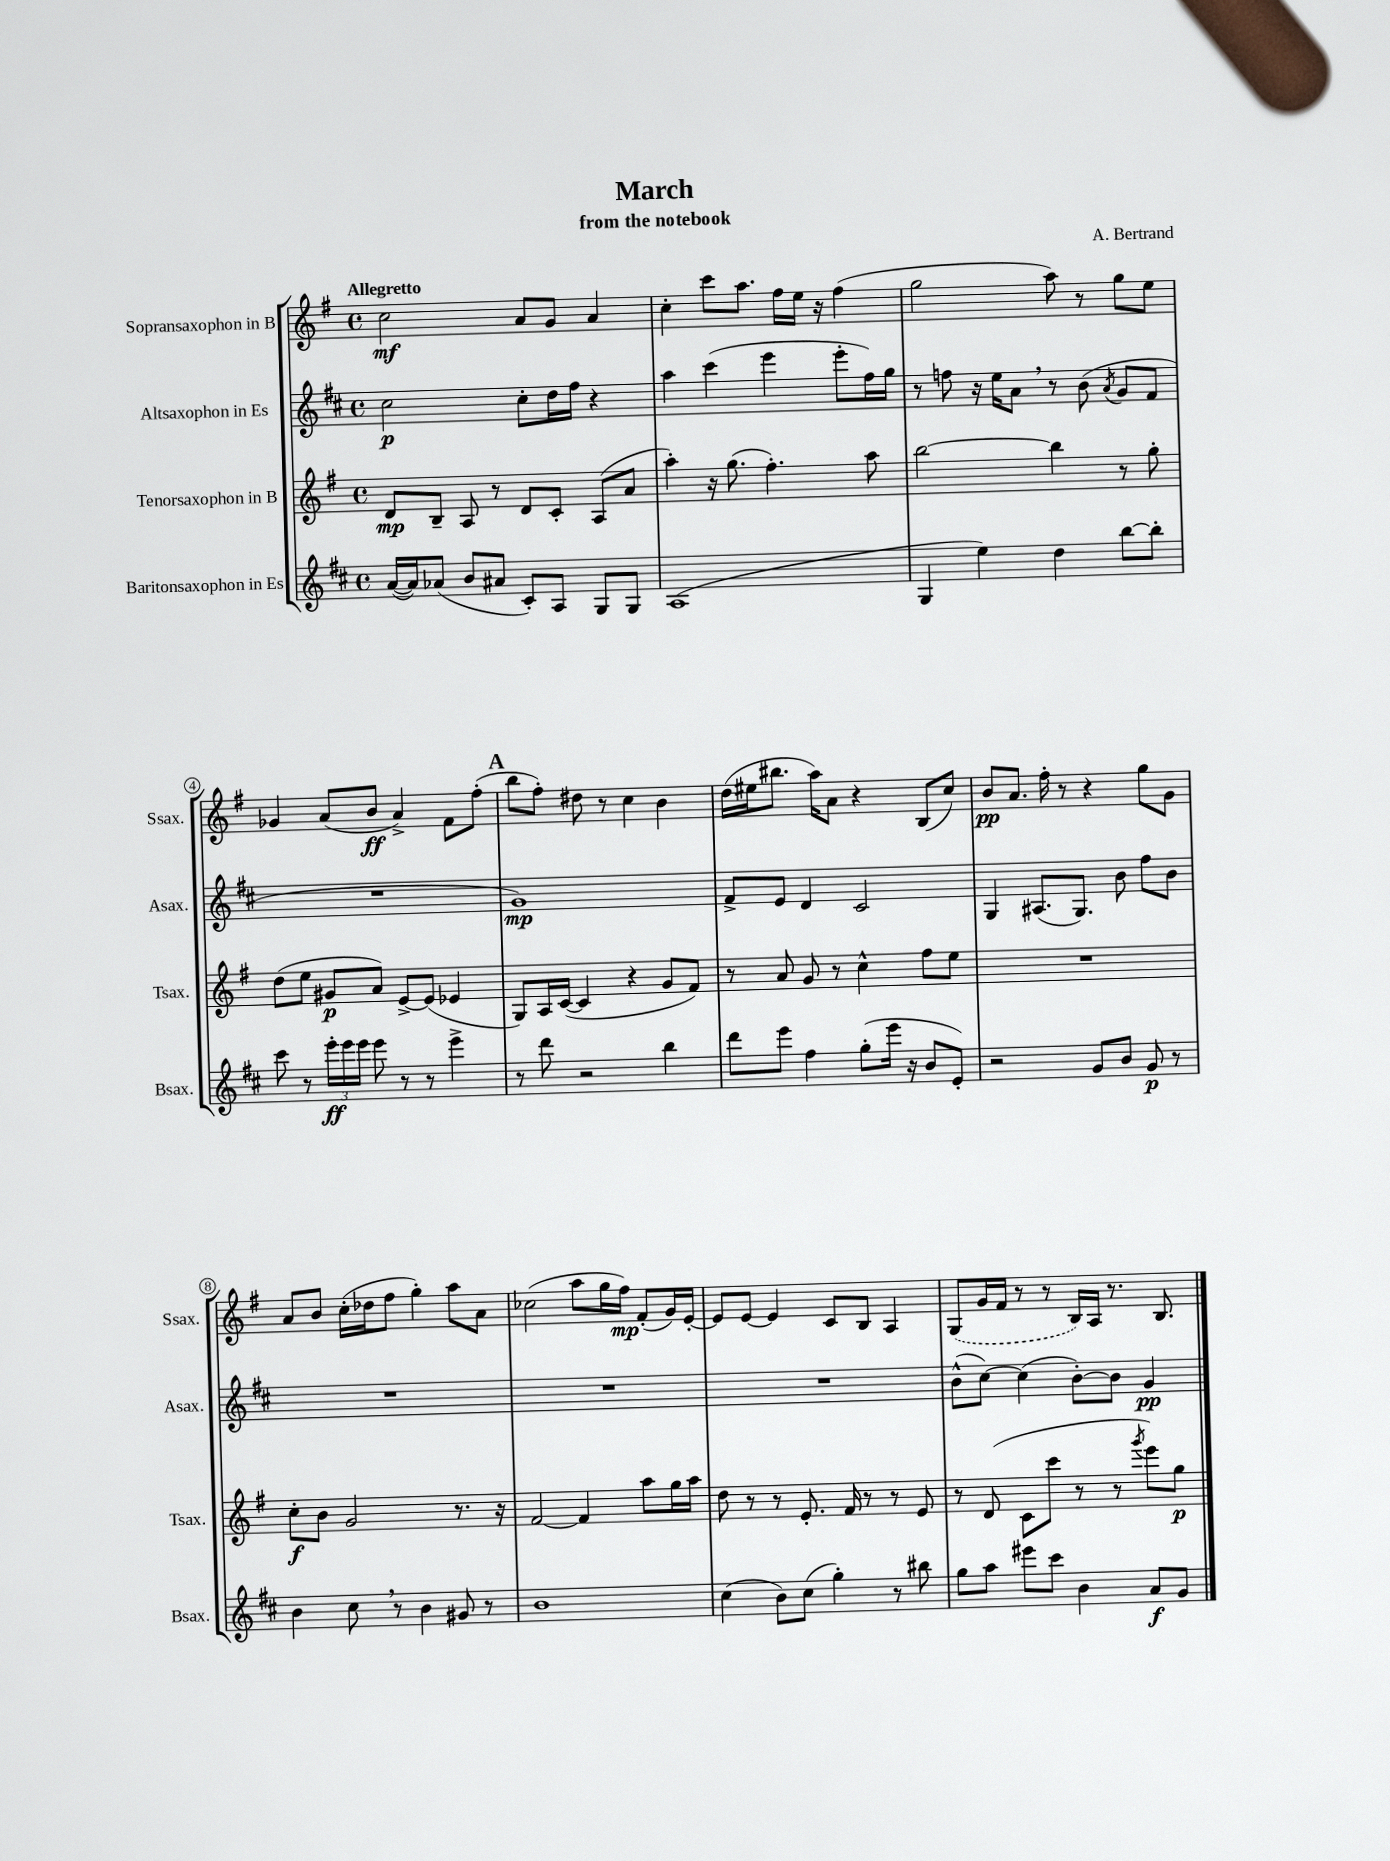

**kern	**kern	**kern	**kern
*staff4	*staff3	*staff2	*staff1
*clefG2	*clefG2	*clefG2	*clefG2
*k[f#c#]	*k[f#]	*k[f#c#]	*k[f#]
*M4/4	*M4/4	*M4/4	*M4/4
*met(c)	*met(c)	*met(c)	*met(c)
([16a/LL	8d/L	2cc#\	2cc\
16a/]J)	.	.	.
(8a-/J	8B~/J	.	.
8b/L	8A/	.	.
8a#/J	8r	.	.
8c#'/L)	8d/L	8cc#'\L	8a/L
8A/J	8c'/J	16dd\L	8g/J
.	.	16ff#\JJ	.
8G/L	(8A/L	4r	4a/
8G/J	8a/J	.	.
=	=	=	=
(1A	4aa'\)	4aa\	4cc'\
.	16r	(4ccc#\	8ccc\L
.	(8.gg\	.	.
.	.	.	8.aa\J
.	4.ff#'\)	4eee\	.
.	.	.	16ff#\LL
.	.	.	16ee\JJ
.	.	.	16r
.	.	8eee'\L	(4ff#\
.	8aa\	16ff#\L)	.
.	.	16gg\JJ	.
=	=	=	=
4G/	[2bb\	8r	2gg\
.	.	8ff\	.
4ee\)	.	16r	.
.	.	16ee\LK	.
.	.	8a\J	.
4dd\	4bb\]	8r	8aa\)
.	.	(8b\	8r
.	.	8qa/	.
[8bb\L	8r	8g/L	8gg\L
8bb'\]J	8gg'\	8f#/J	8ee\J
=	=	=	=
8ccc#\	(8dd\L	1r	4g-/
8r	8ee\J	.	.
24eee'\LL	8g#/L	.	(8a/L
24eee\	.	.	.
24eee\JJ	.	.	.
8eee\	8a/J)	.	8b/J
8r	[8e^/L	.	4a^/)
8r	(8e/]J	.	.
4eee^\	4e-/	.	8f#\L
.	.	.	(8ff#'\J
=	=	=	=
8r	8G/L)	1g)	8bb\L
8ddd\	16A/L	.	8ff#'\J)
.	([16c/JJ	.	.
2r	4c/]	.	8dd#\
.	.	.	8r
.	4r	.	4cc\
4bb\	8g/L	.	4b\
.	8f#/J)	.	.
=	=	=	=
8ddd\L	8r	8f#^/L	(16dd\LL
.	.	.	16ee#\J
8eee\J	8a/	8e/J	8.bb#\J
4ff#\	8g/	4d/	.
.	.	.	16aa\LK)
.	8r	.	8a\J
(8gg'\L	4cc^^\	2c#/	4r
16eee\Jk	.	.	.
16r	.	.	.
8b/L	8ff#\L	.	(8B/L
8e'/J)	8ee\J	.	8cc/J)
=	=	=	=
2r	1r	4G/	8b/L
.	.	.	8.a/J
.	.	(8.A#/L	.
.	.	.	16ff#'\
.	.	.	8r
.	.	8.G/J)	.
8g/L	.	.	4r
8b/J	.	8b\	.
8g/	.	8ff#\L	8gg\L
8r	.	8b\J	8g\J
=	=	=	=
4b\	8cc'\L	1r	8a/L
.	8b\J	.	8b/J
8cc#\	2g/	.	(16cc'\LL
.	.	.	16dd-\J
8r	.	.	8ff#\J
4b\	.	.	4gg'\)
8g#/	8.r	.	8aa\L
8r	.	.	8a\J
.	16r	.	.
=	=	=	=
1b	[2f#/	1r	(2cc-\
.	4f#/]	.	8aa\L
.	.	.	16gg\L
.	.	.	16ff#\JJ)
.	8aa\L	.	(8f#'/L
.	16gg\L	.	16g/L)
.	16aa\JJ	.	[16e'/JJ
=	=	=	=
(4cc#\	8dd\	1r	8e/]L
.	8r	.	[8e/J
8b\L)	8r	.	4e/]
(8cc#\J	8.e'/	.	.
4gg'\)	.	.	8c/L
.	16f#/	.	.
.	8r	.	8B/J
8r	8r	.	4A/
8bb#\	8e/	.	.
=	=	=	=
8gg\L	8r	(8b^^\L	(8G/L
8aa\J	(8d/	[8cc#\J)	16g/L
.	.	.	16f#/JJ
8eee#\L	8c\L	(4cc#\]	8r
8ccc#\J	8ccc\J	.	8r
4b\	8r	[8b'\L)	16B/LL)
.	.	.	16A/JJ
.	8r	8b\]J	8.r
.	8qggg/	.	.
8a/L	8eee\L)	4g/	.
.	.	.	8.B/
8g/J	8gg\J	.	.
==	==	==	==
*-	*-	*-	*-
